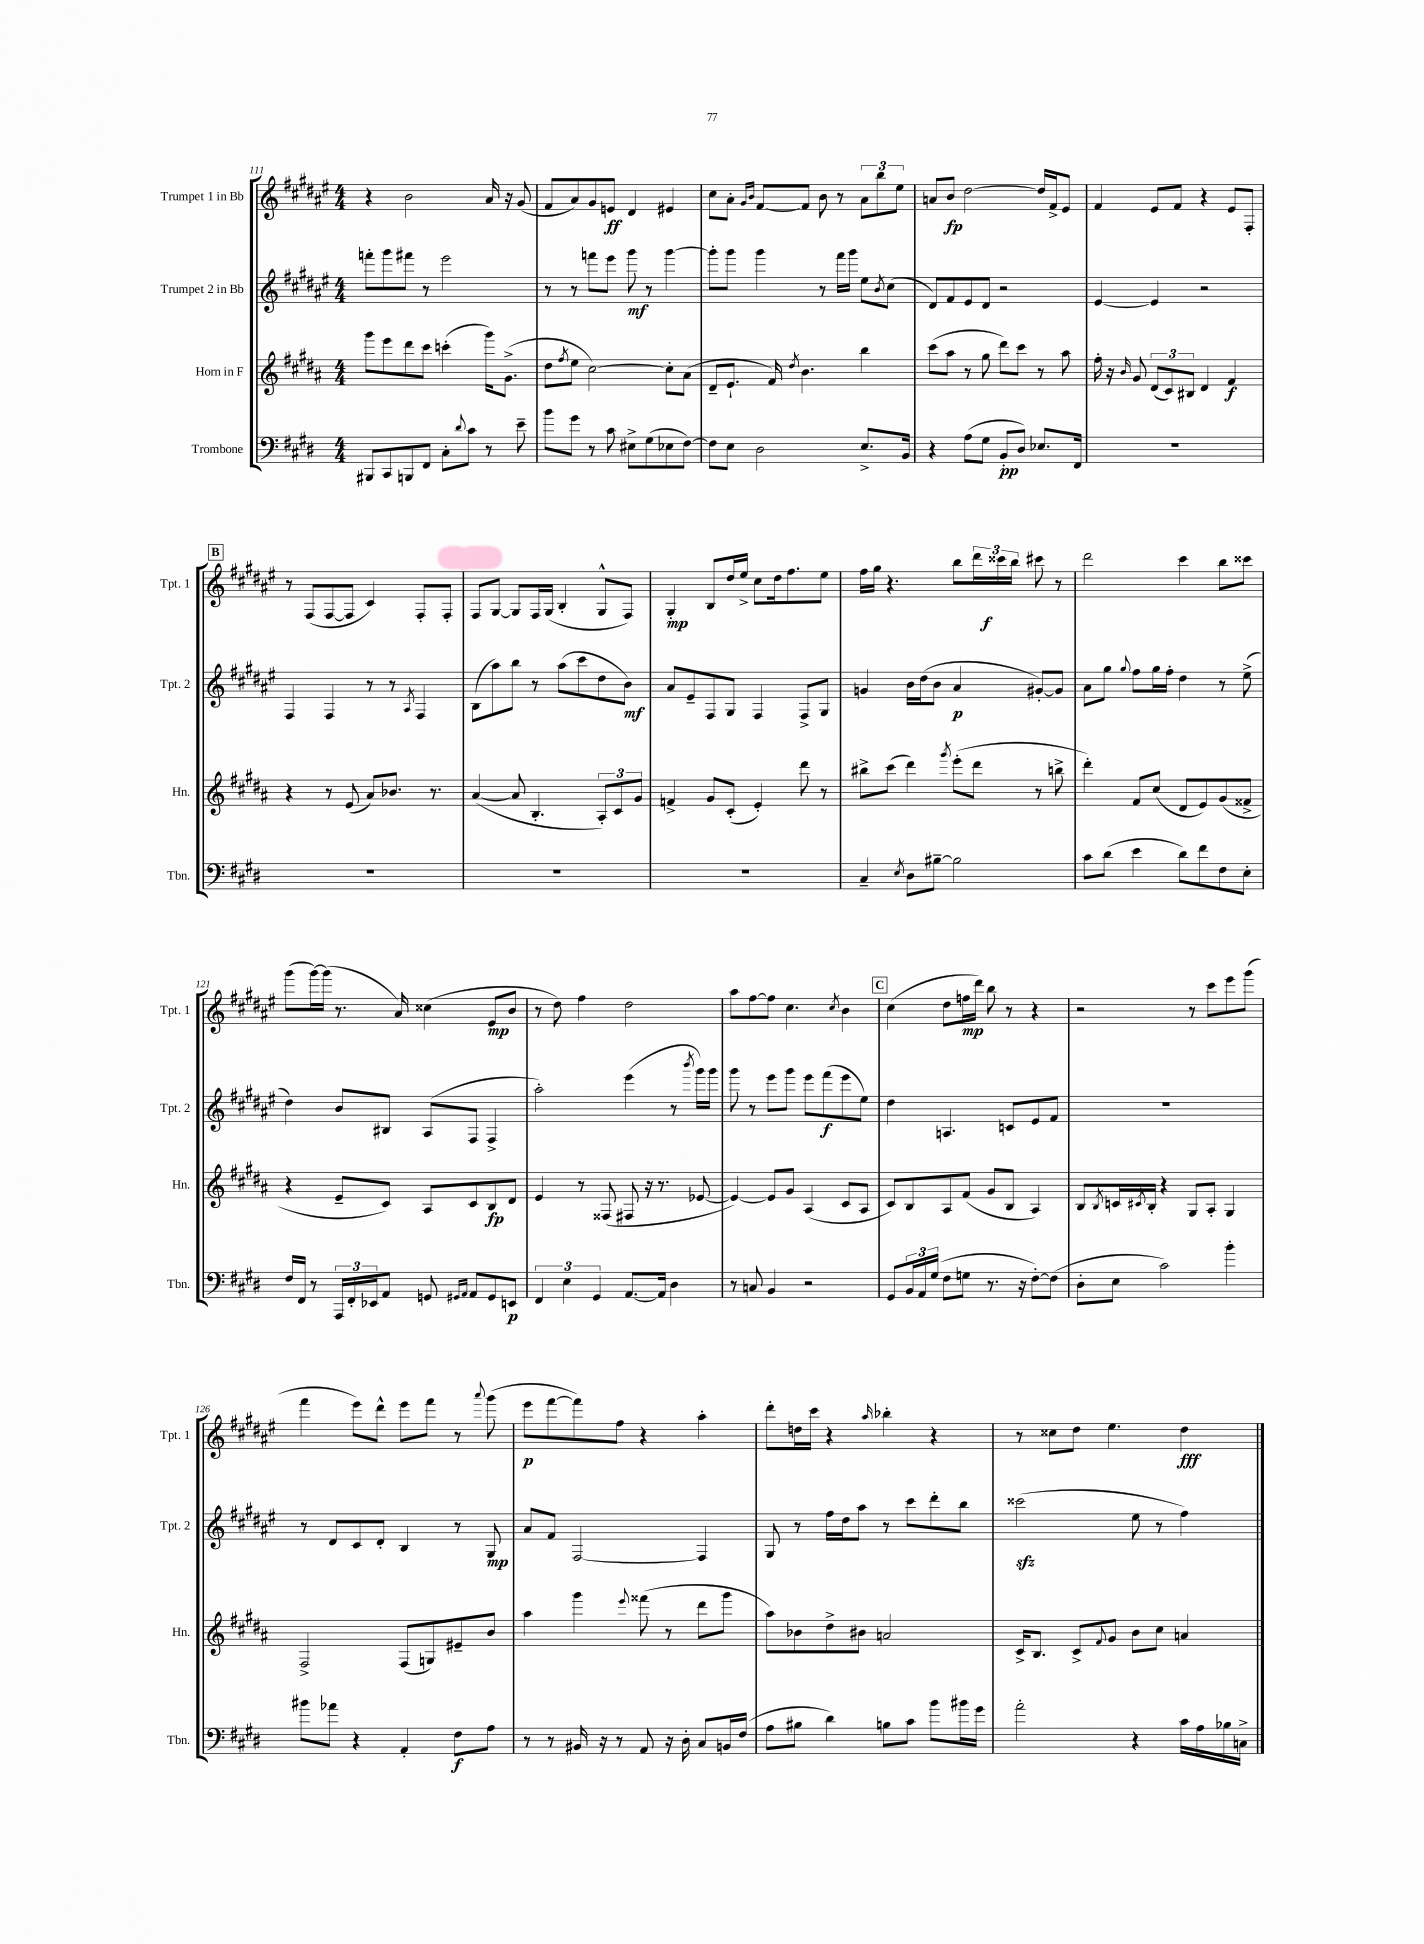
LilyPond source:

<<
\new StaffGroup <<
\new Staff = "s0" \with { instrumentName = "Trumpet 1 in Bb" shortInstrumentName = "Tpt. 1" } {
    \clef treble \key fis \major \numericTimeSignature \time 4/4
    r4 b'2 ais'16 r16 gis'8( |
    fis'8 ais'8) gis'8 e'8\ff dis'4 eis'4 |
    cis''8 ais'8-. \grace { gis'16 b'16 } fis'8~ fis'8 b'8 r8 \tuplet 3/2 { ais'8 b''8 eis''8 } |
    a'8 b'8\fp dis''2~ dis''16 fis'16-> eis'8 |
    fis'4 eis'8 fis'8 r4 eis'8 fis8-. |
    \mark \markup { \box "B" } r8 fis8( fis8~ fis8 cis'4) fis8-. fis8-. |
    fis8 gis8~ gis8 fis16 gis16( b4-. gis8-^ fis8) |
    gis4-.\mp b8 dis''16 eis''16-> cis''8 dis''16 fis''8. eis''8 |
    fis''16 gis''16 r4. b''8 \tuplet 3/2 { dis'''16 cisis'''16\f b''16 } cis'''8 r8 |
    dis'''2 cis'''4 b''8 cisis'''8 |
    gis'''8( gis'''16~) gis'''16( r8. ais'16) cisis''4( eis'8\mp b'8 |
    r8 dis''8) fis''4 dis''2 |
    ais''8 fis''8~ fis''8 cis''4. \acciaccatura { cis''8 } b'4 |
    \mark \markup { \box "C" } cis''4( dis''8 f''16\mp dis'''16) b''8 r8 r4 |
    r2 r8 cis'''8 eis'''8 gis'''8( |
    fis'''4 eis'''8) dis'''8-^ eis'''8 fis'''8 r8 \appoggiatura { ais'''8 } gis'''8( |
    eis'''8\p fis'''8~ fis'''8) fis''8 r4 ais''4-. |
    dis'''8-. d''16 cis'''16 r4 \grace { ais''16 } bes''4-. r4 |
    r8 cisis''8 dis''8 eis''4. dis''4\fff \bar "|." |
}
\new Staff = "s1" \with { instrumentName = "Trumpet 2 in Bb" shortInstrumentName = "Tpt. 2" } {
    \clef treble \key fis \major \numericTimeSignature \time 4/4
    f'''8-. gis'''8 fis'''8 r8 eis'''2 |
    r8 r8 f'''8 eis'''8 gis'''8\mf r8 gis'''4~ |
    gis'''8-. gis'''8 gis'''4 r8 fis'''16 gis'''16 eis''8 \acciaccatura { b'8 } cis''8( |
    dis'8) fis'8 eis'8 dis'8 r2 |
    eis'4~ eis'4 r2 |
    \mark \markup { \box "B" } fis4 fis4 r8 r8 \acciaccatura { ais8 } fis4 |
    b8( ais''8) b''8 r8 ais''8( cis'''8 dis''8 b'8\mf) |
    ais'8 eis'8-- fis8 gis8 fis4 fis8-> gis8 |
    g'4 b'16 dis''16( b'8 ais'4\p gis'8~-.) gis'8 |
    ais'8 gis''8 \appoggiatura { gis''8 } fis''8 gis''16 fis''16-. dis''4 r8 eis''8->( |
    dis''4) b'8 bis8 ais8( fis8 fis4-> |
    ais''2-.) eis'''4( r8 \acciaccatura { b'''8 } gis'''16) gis'''16 |
    gis'''8 r8 eis'''8 gis'''8 eis'''8 fis'''8\f( eis'''8 eis''8) |
    \mark \markup { \box "C" } dis''4 a4. c'8 eis'8 fis'8 |
    R1 |
    r8 dis'8 cis'8 dis'8-. b4 r8 gis8\mp |
    ais'8 fis'8 fis2~ fis4 |
    gis8 r8 fis''16 dis''16 ais''8 r8 cis'''8 dis'''8-. b''8 |
    cisis'''2\sfz( eis''8 r8 fis''4) \bar "|." |
}
\new Staff = "s2" \with { instrumentName = "Horn in F" shortInstrumentName = "Hn." } {
    \clef treble \key b \major \numericTimeSignature \time 4/4
    gis'''8 e'''8 dis'''8 cis'''8 c'''4-.( gis'''16) gis'8.->( |
    dis''8 \acciaccatura { fis''8 } e''8 cis''2~) cis''8-. ais'8( |
    dis'8-- e'8.-! fis'16) \acciaccatura { dis''8 } b'4. b''4 |
    cis'''8( ais''8 r8 gis''8 dis'''8) cis'''8 r8 ais''8 |
    fis''16-. r16 \grace { b'16 } gis'8 \tuplet 3/2 { dis'8( cis'8) bis8 } dis'4 fis'4\f |
    \mark \markup { \box "B" } r4 r8 e'8( ais'8) bes'8. r8. |
    ais'4~( ais'8 b4.-. \tuplet 3/2 { ais8-.) cis'8 gis'8 } |
    f'4-> gis'8 cis'8-.( e'4-.) dis'''8 r8 |
    bis''8-> cis'''8( dis'''4) \acciaccatura { gis'''8 } e'''8-.( dis'''8 r8 b''8-> |
    dis'''4-.) fis'8 cis''8( dis'8 e'8) gis'8( fisis'8-> |
    r4 e'8-- cis'8) ais8 cis'8 b8\fp dis'8 |
    e'4 r8 fisis8( fis8 r16 r8. ees'8~ |
    ees'4~) ees'8 gis'8 ais4( cis'8 ais8 |
    \mark \markup { \box "C" } cis'8) b8 ais8 fis'8( gis'8 b8 ais4) |
    b8 \acciaccatura { b8 } c'16 \acciaccatura { cis'8 } b16-. r4 gis8 ais8-. gis4 |
    fis2-> fis8( g8) eis'8-- b'8 |
    ais''4 gis'''4 \appoggiatura { e'''8 } fisis'''8( r8 dis'''8 gis'''8 |
    ais''8) bes'8 dis''8-> bis'8 a'2 |
    cis'16-> b8. cis'8-> \appoggiatura { fis'8 } gis'8 b'8 cis''8 a'4 \bar "|." |
}
\new Staff = "s3" \with { instrumentName = "Trombone" shortInstrumentName = "Tbn." } {
    \clef bass \key e \major \numericTimeSignature \time 4/4
    bis,,8 cis,8 b,,8 fis,8 cis8-. \appoggiatura { dis'8 } cis'8 r8 e'8-- |
    b'8 gis'8 r8 cis'8 eis8-> gis8( ees8 fis8~) |
    fis8 e8 dis2 e8.-> b,16 |
    r4 a8( gis8 b,8-.\pp dis8) ees8. fis,16 |
    R1 |
    \mark \markup { \box "B" } R1 |
    R1 |
    R1 |
    cis4-- \acciaccatura { e8 } dis8 bis8~-- bis2 |
    cis'8 dis'8( e'4 dis'8) fis'8 fis8 e8-. |
    fis16 fis,16 r8 \tuplet 3/2 { a,,16 fis,16-. ees,16 } a,8 g,8 \grace { gis,16 a,16 } a,8 gis,8 e,8\p |
    \tuplet 3/2 { fis,4 e4 gis,4 } a,8.~ a,16 dis4 |
    r8 c8 b,4 r2 |
    \mark \markup { \box "C" } gis,8 \tuplet 3/2 { b,16 a,16 gis16( } fis8 g8 r8. r16 fis8~-.) fis8( |
    dis8-. e8 cis'2) b'4-. |
    bis'8 aes'8 r4 a,4-. fis8\f a8 |
    r8 r8 bis,16 r16 r8 a,8 r16 dis16-. cis8 b,16 fis16( |
    a8 bis8 dis'4) b8 cis'8 b'8 bis'16 gis'16 |
    a'2-. r4 cis'16 a16 bes16 c16-> \bar "|." |
}
>>
>>
\layout { \context { \Score currentBarNumber = #111 } }
